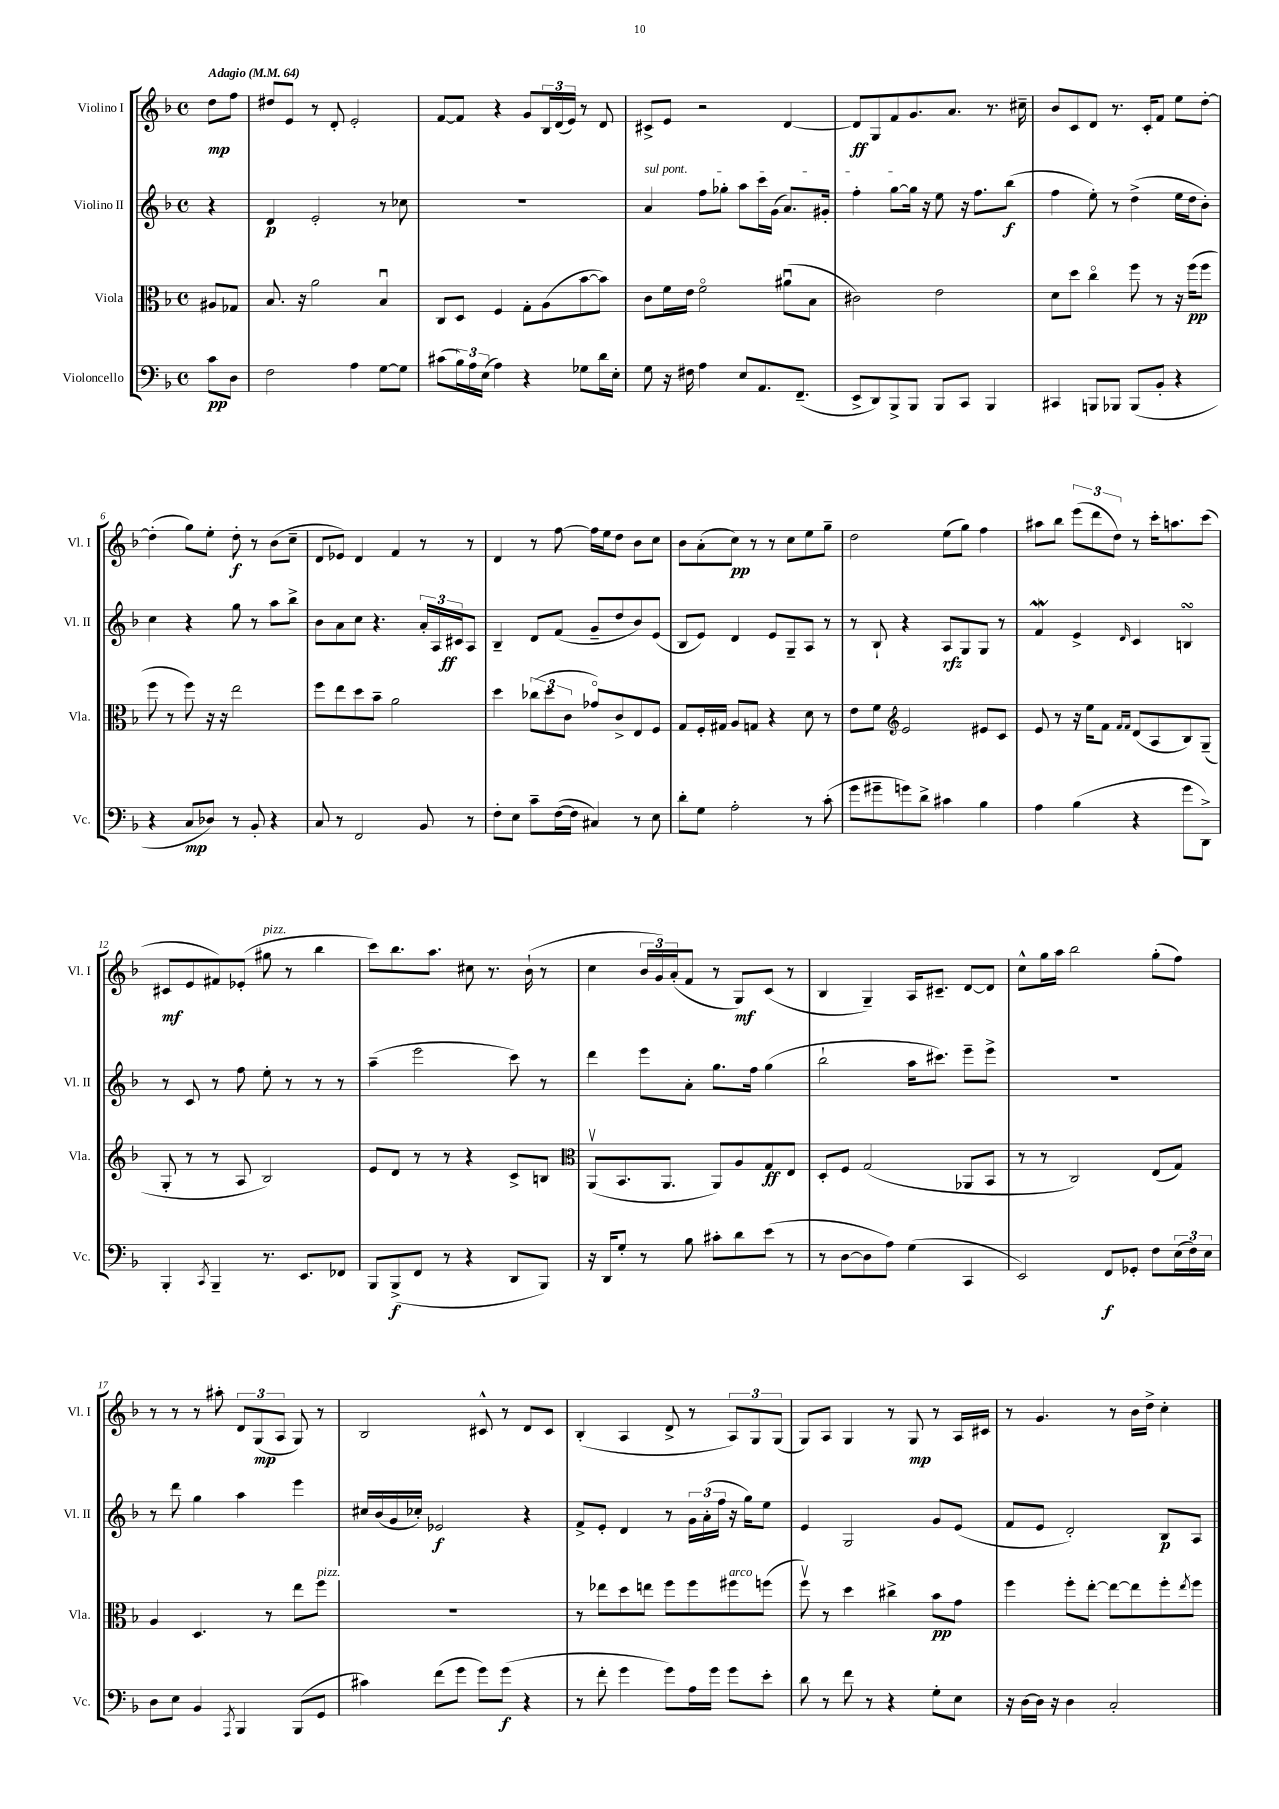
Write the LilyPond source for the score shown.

<<
\new StaffGroup <<
\new Staff = "s0" \with { instrumentName = "Violino I" shortInstrumentName = "Vl. I" } {
    \clef treble \key f \major \defaultTimeSignature \time 4/4 \partial 4 \tempo "Adagio" 4 = 64
    d''8\mp f''8 |
    dis''8 e'8 r8 d'8-. e'2-. |
    f'8~ f'8 r4 g'8 \tuplet 3/2 { bes16 d'16( e'16) } r8 d'8 |
    cis'8-> e'8 r2 d'4~ |
    d'8\ff g8 f'8 g'8. a'8. r8. cis''16-- |
    bes'8 c'8 d'8 r8. c'16-. f'8 e''8 d''8~-. |
    d''4-.( g''8) e''8-. d''8-.\f r8 bes'8( c''8-- |
    d'8 ees'8) d'4 f'4 r8 r8 |
    d'4 r8 f''8~ f''16 e''16 d''8 bes'8 c''8 |
    bes'8 a'8-.( c''8\pp) r8 r8 c''8 e''8 g''8-- |
    d''2 e''8( g''8) f''4 |
    ais''8 bes''8 \tuplet 3/2 { e'''8( d'''8 d''8) } r8 c'''16-. a''8. c'''8( |
    cis'8\mf e'8 fis'8) ees'8-.( gis''8^\markup { \italic "pizz." } r8 bes''4 |
    c'''8) bes''8. a''8. cis''8 r8. bes'16-!( r8 |
    c''4 \tuplet 3/2 { bes'16 g'16) a'16-.( } f'8 r8 g8\mf) c'8( r8 |
    bes4 g4--) a16 cis'8.-- d'8~ d'8 |
    c''8-^ g''16 a''16 bes''2 g''8-.( f''8) |
    r8 r8 r8 ais''8-. \tuplet 3/2 { d'8 g8\mp( a8 } g8) r8 |
    bes2 cis'8-^ r8 d'8 cis'8 |
    bes4-.( a4 d'8-> r8 \tuplet 3/2 { a8) g8 g8( } |
    g8) a8 g4 r8 g8\mp r8 a16 cis'16 |
    r8 g'4. r8 bes'16 d''16-> c''4-. \bar "|." |
}
\new Staff = "s1" \with { instrumentName = "Violino II" shortInstrumentName = "Vl. II" } {
    \clef treble \key f \major \defaultTimeSignature \time 4/4 \partial 4
    r4 |
    d'4\p e'2-. r8 ces''8 |
    R1 |
    \once \override TextSpanner.bound-details.left.text = \markup { \italic "sul pont." } a'4\startTextSpan f''8 ges''8-. a''8 c'''16 g'16( a'8.) gis'16-. |
    f''4-. g''8~ g''16\stopTextSpan r16 e''8 r16 f''8. bes''8\f( |
    f''4 e''8-.) r8 d''4->( e''16 d''16 bes'8-.) |
    c''4 r4 g''8 r8 a''8 bes''8-> |
    bes'8 a'8 c''8 r4. \tuplet 3/2 { a'16-. a16 cis'16\ff } a8 |
    bes4-- d'8 f'8( g'8-- d''8 bes'8) e'8( |
    bes8 e'8) d'4 e'8 g8-- a8 r8 |
    r8 bes8-! r4 a8\rfz g8 g8 r8 |
    f'4\mordent e'4-> \grace { d'16 } c'4 b4\turn |
    r8 c'8 r8 f''8 e''8-. r8 r8 r8 |
    a''4--( e'''2 c'''8) r8 |
    d'''4 e'''8 a'8-. g''8. f''16 g''4( |
    bes''2-! a''16 cis'''8.) e'''8-- e'''8-> |
    R1 |
    r8 d'''8 g''4 a''4 e'''4 |
    cis''16 bes'16( g'16 ces''16-.) ees'2\f r4 |
    f'8-> e'8-. d'4 r8 \tuplet 3/2 { g'16 a'16-.( f''16 } r16 g''16) e''8 |
    e'4 g2 g'8 e'8( |
    f'8 e'8 d'2-.) bes8\p a8 \bar "|." |
}
\new Staff = "s2" \with { instrumentName = "Viola" shortInstrumentName = "Vla." } {
    \clef alto \key f \major \defaultTimeSignature \time 4/4 \partial 4
    ais8 ges8 |
    bes8. r16 a'2 bes4\downbow |
    c8 d8 f4 g8-. a8( bes'8~ bes'8) |
    c'8 f'16 e'16 f'2\flageolet ais'8\downbow( bes8 |
    cis'2) e'2 |
    d'8 d''8 c''4\flageolet f''8 r8 r16 f''16\pp( f''8 |
    f''8 r8 f''8) r16 r16 e''2 |
    f''8 e''8 d''8 bes'8-- a'2 |
    d''4 \tuplet 3/2 { ces''8( d''8 c'8 } ges'8\flageolet) c'8-> e8 f8 |
    g8 f16-. gis16 a8 g8 r4 d'8 r8 |
    e'8 f'8 \clef treble e'2 eis'8 c'8 |
    e'8 r8 r16 e''16 f'8 \grace { f'16 f'16 } d'8( a8 bes8) g8--( |
    g8-. r8 r8 a8 bes2) |
    e'8 d'8 r8 r8 r4 c'8-> b8 |
    \clef alto a,8\upbow( bes,8. a,8. a,8) a8 g8\ff e8 |
    d8-. f8 g2( aes,8 bes,8 |
    r8 r8 c2) e8( g8) |
    a4 d4. r8 e''8 f''8^\markup { \italic "pizz." } |
    R1 |
    r8 ees''8 d''8 e''8 f''8 f''8 fis''8^\markup { \italic "arco" } f''8( |
    f''8\upbow) r8 d''4 cis''4-> bes'8\pp g'8 |
    f''4 f''8-. e''8~-. e''8~ e''8 f''8-. \acciaccatura { e''8 } f''8 \bar "|." |
}
\new Staff = "s3" \with { instrumentName = "Violoncello" shortInstrumentName = "Vc." } {
    \clef bass \key f \major \defaultTimeSignature \time 4/4 \partial 4
    c'8\pp d8 |
    f2 a4 g8~ g8 |
    cis'8( \tuplet 3/2 { bes16) a16 e16( } a4) r4 ges8 d'16 e16-. |
    g8 r16 fis16 a4 e8 a,8. f,8.--( |
    e,8-> d,8) bes,,8-> bes,,8 bes,,8 c,8 bes,,4 |
    cis,4 b,,8 bes,,8 bes,,8( bes,8-. r4 |
    r4 c8\mp des8) r8 bes,8-. r4 |
    c8 r8 f,2 bes,8 r8 |
    f8-. e8 c'8-- f16~( f16 cis4) r8 e8 |
    d'8-. g8 a2-. r8 c'8-.( |
    g'8 gis'8-- g'8) d'8-> cis'4 bes4 |
    a4 bes4( r4 g'8 d,8->) |
    bes,,4-. \acciaccatura { c,8 } bes,,4-- r8. e,8. fes,8 |
    bes,,8 bes,,8->\f( f,8 r8 r4 d,8 bes,,8) |
    r16 d,16 g8-. r8 bes8 cis'8-. d'8 e'8( r8 |
    r8 d8~ d8 a8) g4( c,4 |
    e,2) f,8\f ges,8-. f8 \tuplet 3/2 { e16( f16) e16 } |
    d8 e8 bes,4 \acciaccatura { a,,8 } bes,,4 bes,,8( g,8 |
    cis'4) f'8( g'8 g'8) g'8\f( r4 |
    r8 f'8-. g'4 g'8) a16 g'16 g'8 e'8-. |
    d'8 r8 f'8 r8 r4 g8-. e8 |
    r16 d16~ d16 r16 d4 c2-. \bar "|." |
}
>>
>>
